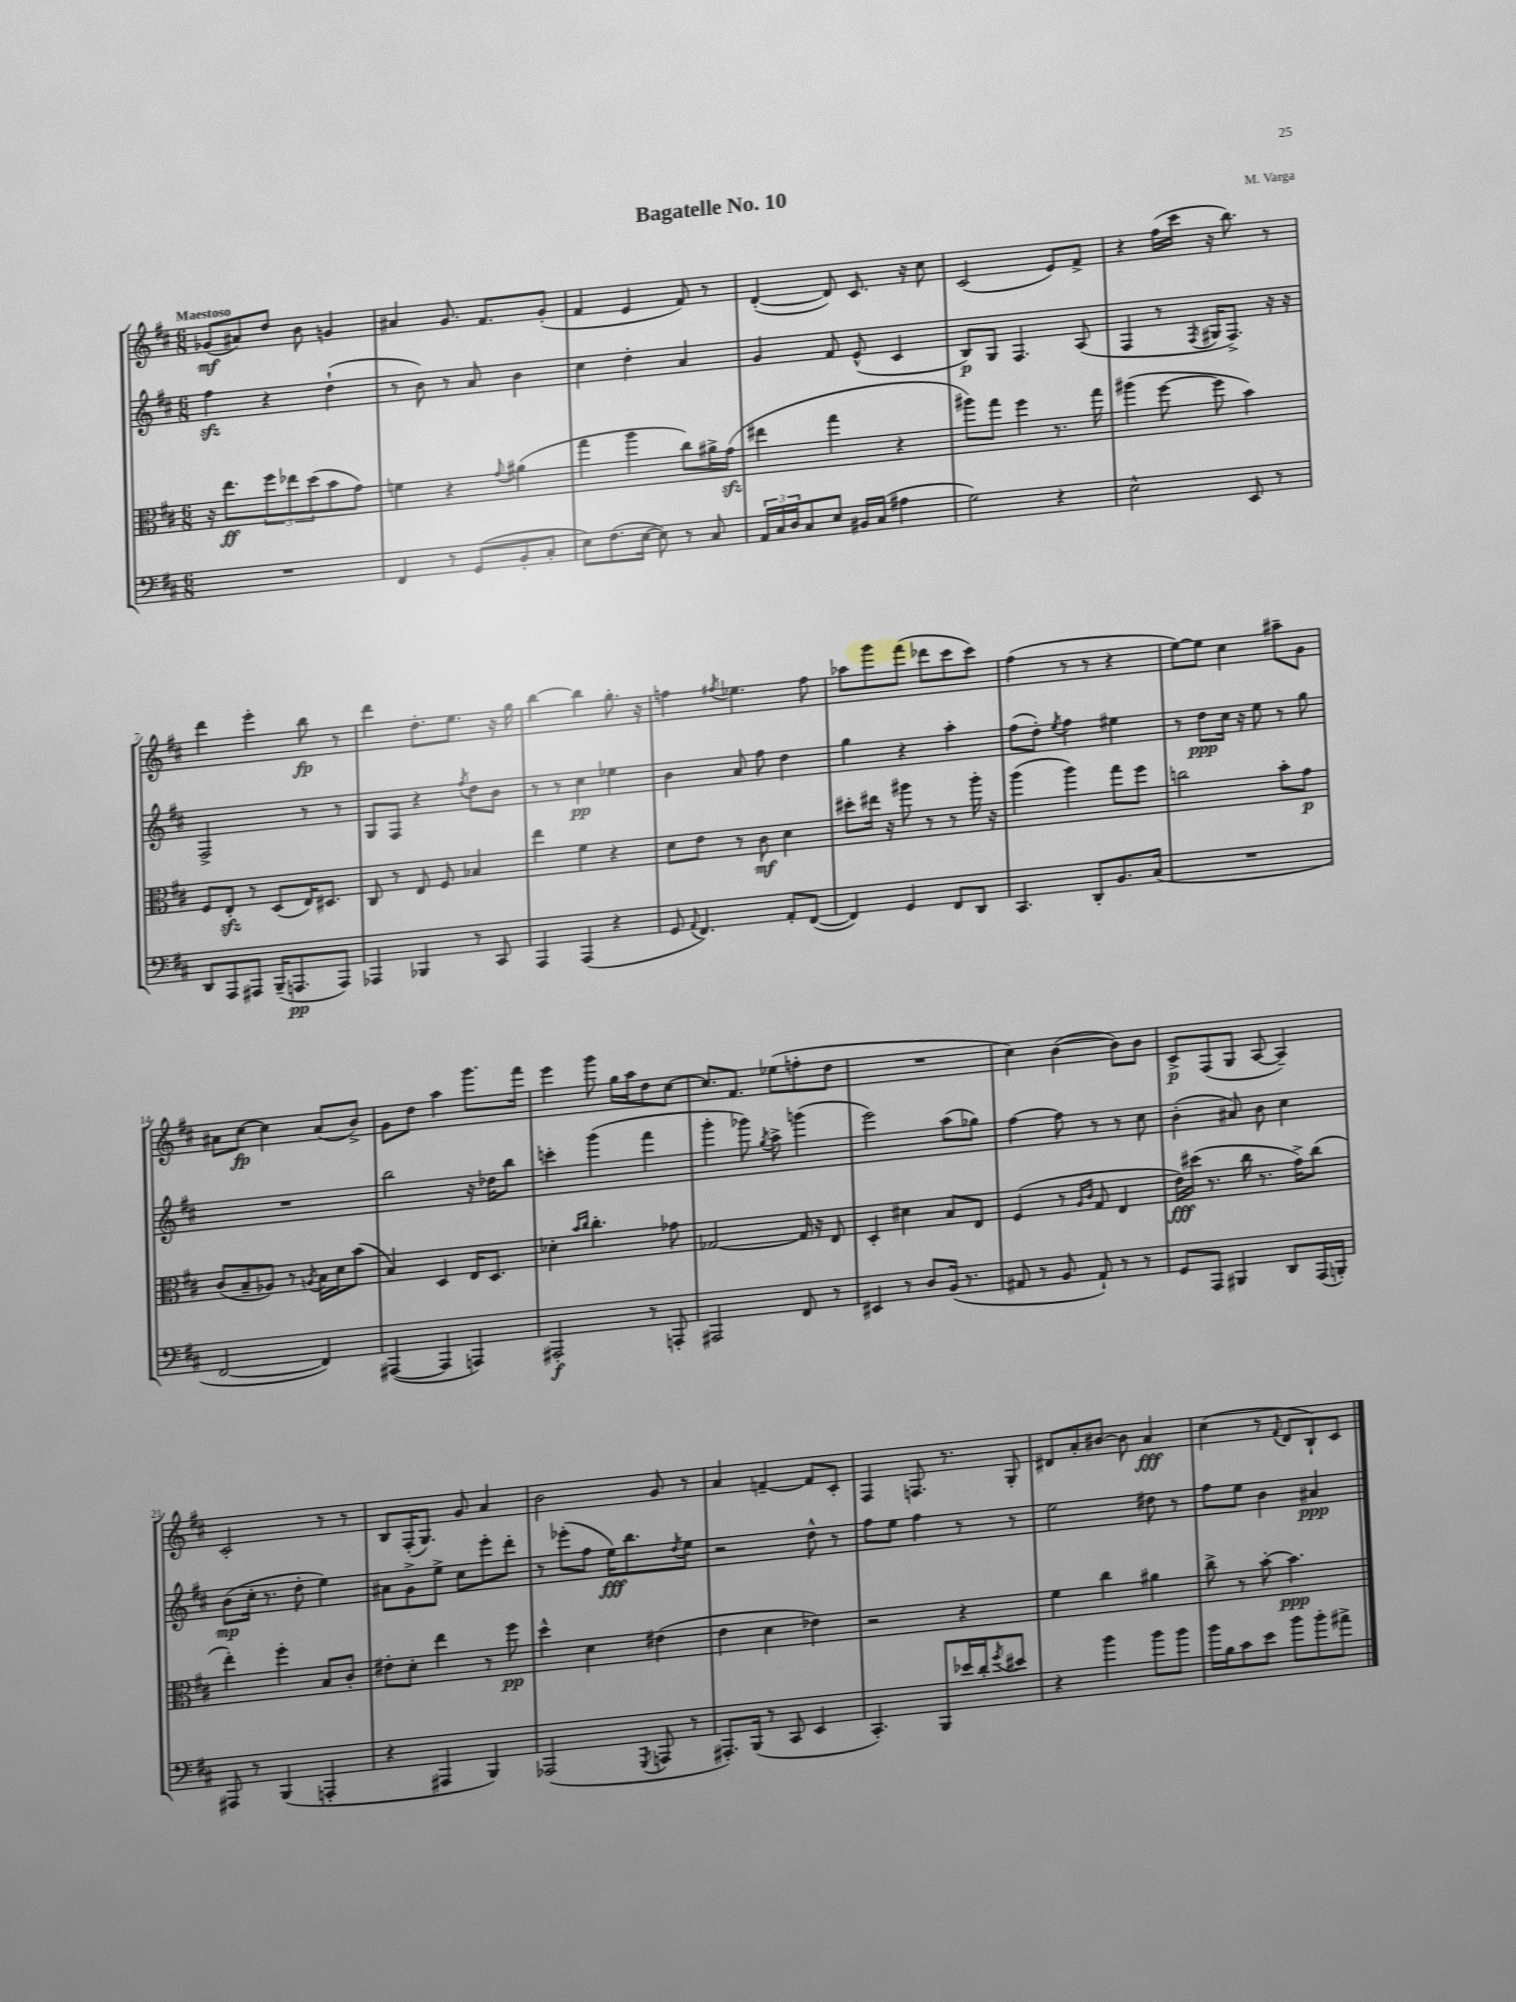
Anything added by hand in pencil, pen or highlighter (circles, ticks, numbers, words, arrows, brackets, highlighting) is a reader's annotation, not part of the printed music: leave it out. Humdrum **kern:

**kern	**kern	**kern	**kern
*staff4	*staff3	*staff2	*staff1
*clefF4	*clefC3	*clefG2	*clefG2
*k[f#c#]	*k[f#c#]	*k[f#c#]	*k[f#c#]
*M6/8	*M6/8	*M6/8	*M6/8
2.r	16r	4ff#	(8g-
.	8.ee	.	.
.	.	.	8a#)
.	12ff#	4r	8dd
.	12ee-	.	.
.	.	.	8b
.	(12dd	.	.
.	8b	(4dd`	4g
.	8g)	.	.
=	=	=	=
4FF#	4f	8r	4a#
.	.	8b)	.
8r	4r	8r	8.g
(8GG	.	8a	.
.	.	.	8.f#
.	8qqg	.	.
8BB'	(4a#	4b	.
8C#'	.	.	(8g'
=	=	=	=
8E)	4gg	4cc#	4f#
(8.F#	.	.	.
.	4aa	4dd'	4e
[16E	.	.	.
8E])	.	.	.
8r	8cc#)	4a	8f#)
8C#	16a#^	.	8r
.	(16g	.	.
=	=	=	=
24AA	4ee#	4g	([4d'
24C#	.	.	.
24D	.	.	.
8C#	.	.	.
8E	4gg	8f#	8d])
16BB#	.	(8e^^	8.c#
(16C#	.	.	.
4A#	4r	4c#	.
.	.	.	16r
.	.	.	8cc#
=	=	=	=
2G)	8aa#)	8B)	(2c#
.	8gg	8G	.
.	4ff#	4.F#	.
4r	8.r	.	8e)
.	.	(8A	8f#^
.	16gg	.	.
=	=	=	=
2E^^	(4aa#	4F#	4r
.	[8ff#	8r	(16ff#
.	.	.	16ccc#
.	.	8qF#	.
.	8ff#]	16G#	16r
.	.	8.F#^)	8.bb)
8EE	4b)	.	.
8r	.	16r	8r
.	.	16r	.
=	=	=	=
8DD	8F#	2F#^	4ddd
8AAA	8E'	.	.
8AAA#	8r	.	4eee'
(16BBB~	(8D	.	.
8.AAA	.	.	.
.	16E)	8r	8bb
.	8.D#	.	.
8AAA)	.	8r	8r
=	=	=	=
4AAA-	8C#	8G	4ddd
.	8r	8F#	.
4BBB-	8E	4r	8.dd'
.	8F#	.	.
.	.	.	8.ee
.	.	8qff#	.
8r	4B-	8dd	.
8CC#	.	8b	16r
.	.	.	16gg
=	=	=	=
4AAA	4ee	8r	[4bb
.	.	8r	.
(4AAA	4f#	4cc#	4bb]
4r	4r	4ee-	8.gg'
.	.	.	16r
=	=	=	=
8GG	8d	4b	4ff
8qqAA	.	.	.
4.FF#)	8e	.	.
.	.	.	8qff#
.	8r	8a	4.ee-
.	8c#	8ff#	.
8AA'	4d	4dd	.
([8FF#	.	.	8ff#
=	=	=	=
4FF#])	8dd#'	4gg	8aa-
.	16ee#	.	8ggg
.	16r	.	.
4GG	8aa#	4r	(8fff#
.	8r	.	8ddd-
8FF#	8r	4aa'	8ccc#
8DD	16aa#'	.	8ccc#)
.	16r	.	.
=	=	=	=
4.CC#	(4aa	(8ff#	(4ff#
.	.	8dd')	.
.	.	8qee	.
.	4aa)	4ff#	8r
8DD'	.	.	8r
8.BB	8gg	4ee#	4r
.	8ff#	.	.
(16C#	.	.	.
=	=	=	=
2.r	2cc	8r	[8ee)
.	.	8dd	8ee]
.	.	16cc#	4cc#
.	.	16r	.
.	.	8ee	.
.	8b'	8r	8aa#~
.	8g	8gg	8g
=	=	=	=
[2FF#	(8c#	2.r	8a#
.	8B~	.	[8cc#
.	8A-)	.	4cc#]
.	8r	.	.
.	8qA	.	.
4FF#])	16B	.	(8a#
.	16d	.	.
.	(8b	.	8b^)
=	=	=	=
([4AAA#	4B)	2bb	8g
.	.	.	8dd
4AAA#]	4D	.	4aa
4AAA)	16E	16r	8.ggg
.	8.D	16dd-	.
.	.	8bb	.
.	.	.	16fff#
=	=	=	=
2AAA#'	4d-'	4ccc'	4eee
.	16qqb	.	.
.	16qqcc#	.	.
.	4.cc#'	(4ggg	8ggg
.	.	.	16gg
.	.	.	16aa
8r	.	4fff#	8dd
8AAA'	8g-	.	[8cc#
=	=	=	=
2AAA#	[2G-	4ggg'	8.cc#]
.	.	.	8.f#
.	.	8ggg-)	.
.	.	8qgg	.
.	.	8aa^	(8ee-
8FF#	16G-]	(4ggg	8ff'
.	16r	.	.
8r	8E	.	8dd
=	=	=	=
4EE#	4D'	2eee)	2.r
8r	4d#	.	.
8D	.	.	.
(16BB	8B	(8aa	.
8.r	.	.	.
.	8E	8gg-)	.
=	=	=	=
8AA#	(4F#	[4ff#	4cc#)
8r	.	.	.
8BB	8r	8ff#]	([4b
.	16qqA	.	.
.	16qqc#	.	.
8AA#`)	8G	8r	.
8r	4E	8r	8b])
8r	.	8cc#	8b
=	=	=	=
8GG	16e)	(4b'	8c#^
.	(16dd#	.	.
8AAA	8.r	.	(8F#
4BBB#	.	8a#)	8G
.	16cc#	.	.
.	8.r	8b	[8A
8DD	.	4cc#	4A~])
.	16g^)	.	.
(16AAA	(8cc#	.	.
16BBB')	.	.	.
=	=	=	=
8AAA#	4ee')	(8b	2c#'
8r	.	16cc#'	.
.	.	8.r	.
(4BBB	4ff#'	.	.
.	.	8dd'	.
4AAA'	8B	4ee)	8r
.	8c#'	.	8r
=	=	=	=
4r	8e#'	8a#	8B
.	8d'	8g^	(16F#'
.	.	.	8.G)
4AAA#	4ee	8ee^	.
.	.	8cc#	8g
4BBB)	8r	8eee'	4a
.	8ff#	8ddd'	.
=	=	=	=
(2AAA-	4dd^^	8r	2b
.	.	(8eee-'	.
.	4d	8ff#	.
.	.	16ee)	.
.	.	8.bb	.
8qGGG	.	.	.
8AAA	(4e#	.	8g
.	.	8qdd	.
8r	.	8ee	8r
=	=	=	=
8.AAA#')	4e	2r	4a
(16BBB	.	.	.
8r	4d	.	[4f~
8CC#	.	.	.
4EE	4e-)	8dd^^	8f]
.	.	8r	8c#'
=	=	=	=
4.CC#')	2r	8ff#	4F#
.	.	8ee	.
.	.	4ff#	8.F
8BBB	.	.	.
.	.	.	8.r
16e-	4r	8r	.
16d'	.	.	.
8qg	.	.	.
8e#	.	8r	8G'
=	=	=	=
4r	4f#	2ee	8d#
.	.	.	8a'
4b	4cc#	.	[8b#
.	.	.	8b#]
8b	4a#	8dd#	4a
8b	.	8r	.
=	=	=	=
16b	8cc#^	8ff#	(4cc#
16B	.	.	.
8c#	8r	8ee	.
8e	[8b'	4b	8r
.	.	.	8qqf#
8b	4.b]	.	8d
8b'	.	4a#	8B`)
8a#^	.	.	8c#
==	==	==	==
*-	*-	*-	*-
